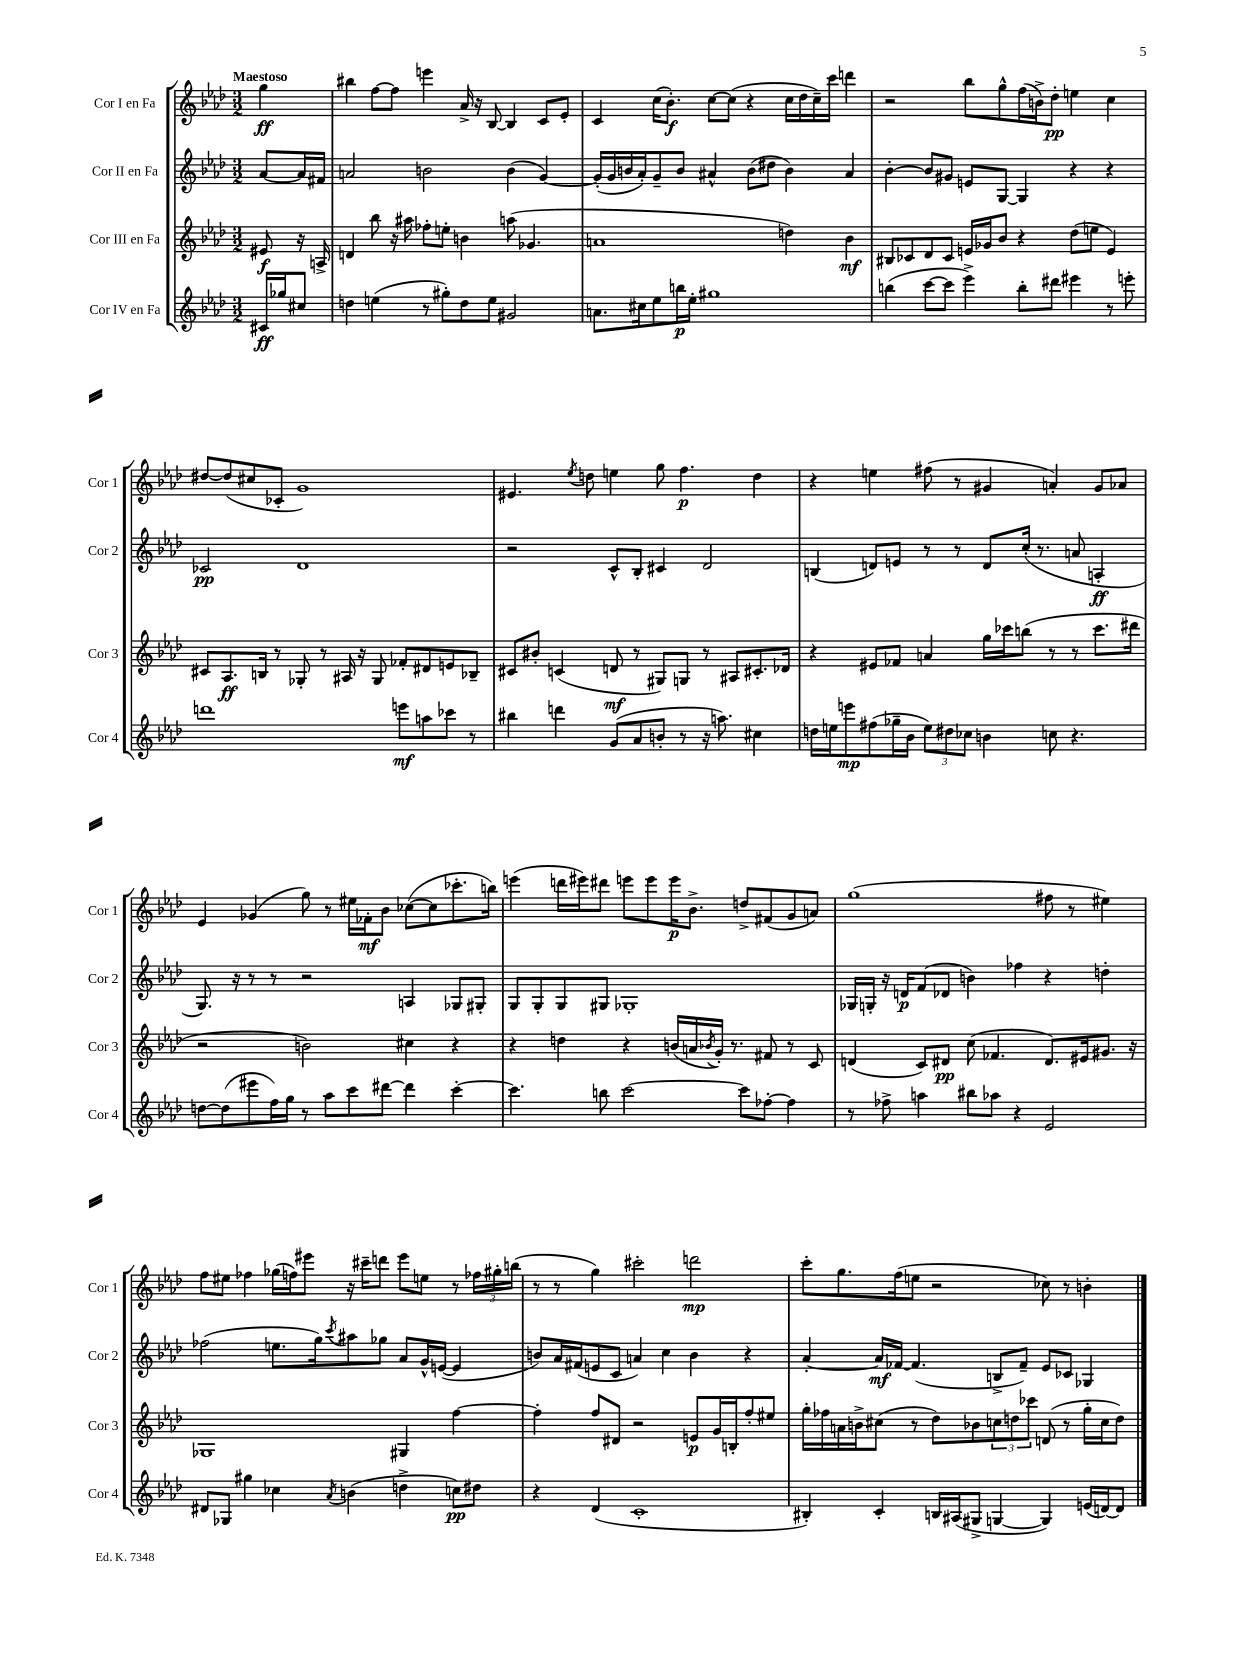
<<
\new StaffGroup <<
\new Staff = "s0" \with { instrumentName = "Cor I en Fa" shortInstrumentName = "Cor 1" } {
    \clef treble \key aes \major \numericTimeSignature \time 3/2 \partial 4 \tempo "Maestoso"
    g''4\ff |
    bis''4 f''8~ f''8 e'''4 aes'16-> r16 bes8~ bes4 c'8 ees'8-. |
    c'4 c''16( bes'8.-.\f) c''8~ c''8( r4 c''16 des''16 c''16--) c'''16 d'''4 |
    r2 bes''8 g''8-^ f''16( b'16->) des''8-.\pp e''4 c''4 |
    dis''8~ dis''8( cis''8 ces'8-. g'1) |
    eis'4. \acciaccatura { ees''8 } d''8 e''4 g''8 f''4.\p d''4 |
    r4 e''4 fis''8( r8 gis'4 a'4-.) gis'8 aes'8 |
    ees'4 ges'4( g''8) r8 eis''16 fes'16-.\mf bes'8 ces''8~( ces''8 ces'''8.-. b''16) |
    e'''4( d'''16 eis'''16) dis'''8 e'''8 e'''8 e'''16\p bes'8.-> d''8-> fis'8( g'8 a'8) |
    g''1( fis''8 r8 eis''4) |
    f''8 eis''8 fes''4 ges''16( f''16) eis'''8 r16 cis'''16-- d'''8 eis'''8 e''8 r8 \tuplet 3/2 { fes''16 gis''16-. b''16( } |
    r8 r8 g''4) cis'''2-. d'''2\mp |
    c'''8-. g''8. f''16( e''8 r2 ces''8) r8 b'4-. \bar "|." |
}
\new Staff = "s1" \with { instrumentName = "Cor II en Fa" shortInstrumentName = "Cor 2" } {
    \clef treble \key aes \major \numericTimeSignature \time 3/2 \partial 4
    aes'8~ aes'16 fis'16 |
    a'2 b'2 b'4( g'4~) |
    g'16-.( g'16 b'16 aes'16-.) g'8-- b'8 ais'4-^ b'8( dis''8 b'4) ais'4 |
    bes'4~-. bes'8 gis'8 e'8 g8~ g4 r4 r4 |
    ces'2\pp des'1 |
    r2 c'8-^ bes8-. cis'4 des'2 |
    b4( d'8) e'8 r8 r8 d'8 c''16-.( r8. a'8 a4-.\ff |
    g8.) r16 r8 r8 r2 a4 ges8 gis8-. |
    g8 g8-. g8 gis8 ges1-. |
    ges16 g16-. r16 d'16\p f'8( des'8 b'4) fes''4 r4 d''4-. |
    fes''2( e''8. g''16) \acciaccatura { c'''8 } ais''8 ges''8 aes'8 g'16-^ e'16~( e'4 |
    b'8) aes'16 fis'16( e'8 c'8 a'4) c''4 b'4 r4 |
    aes'4~-. aes'16\mf fes'16~ fes'4.( b8-> fes'8--) ees'8 ces'8 ges4 \bar "|." |
}
\new Staff = "s2" \with { instrumentName = "Cor III en Fa" shortInstrumentName = "Cor 3" } {
    \clef treble \key aes \major \numericTimeSignature \time 3/2 \partial 4
    eis'8\f r16 a16-> |
    d'4 bes''8 r16 ais''16 fes''8-. e''8-. b'4 a''8( ges'4. |
    a'1 d''4) bes'4\mf |
    bis8 ces'8 des'8 ces'8 e'16 ges'16 bes'8 r4 des''8( e''8 e'4) |
    cis'8 aes8.\ff b16 r8 ges8-. r8 ais16 r16 ges8 fes'8-. dis'8 e'8 bes8-- |
    cis'8 bis'8-. c'4( d'8\mf r8 gis8) g8 r8 ais8 cis'8.-. des'16 |
    r4 eis'8 fes'8 a'4 g''16 ces'''16 b''8( r8 r8 ces'''8. dis'''16 |
    r2 b'2) cis''4 r4 |
    r4 d''4 r4 b'16( a'16 \acciaccatura { bes'8 } g'16-.) r8. fis'8 r8 c'8 |
    d'4( c'8) dis'8\pp c''8( fes'4. dis'8.) eis'16 gis'8. r16 |
    ges1 gis4 f''4~ |
    f''4-. f''8 dis'8 r2 e'8\p g'16 b16-. f''8-. eis''8 |
    g''16-. fes''16 a'16 b'16-> cis''8( r8 des''8) bes'8 \tuplet 3/2 { c''8 d''8 ces'''8 } d'8( r8 g''16-. c''16 d''8) \bar "|." |
}
\new Staff = "s3" \with { instrumentName = "Cor IV en Fa" shortInstrumentName = "Cor 4" } {
    \clef treble \key aes \major \numericTimeSignature \time 3/2 \partial 4
    cis'16\ff ges''16 cis''8 |
    d''4 e''4( r8 gis''8-.) d''8 e''8 gis'2 |
    a'8. cis''16 ees''8 b''16\p ees''16-. gis''1 |
    b''4( c'''8~ c'''8 ees'''4->) b''8-. dis'''8 eis'''4 r8 e'''8-. |
    d'''1 e'''8\mf a''8 ces'''8 r8 |
    bis''4 d'''4 g'8( aes'8 b'8-. r8 r16 a''8.) cis''4 |
    d''16 e''16 e'''8\mp fis''8( ges''16-- bes'16 \tuplet 3/2 { e''8) dis''8 ces''8 } b'4 c''8 r4. |
    d''8~ d''8( eis'''8 f''16) g''16 r8 aes''8 c'''8 dis'''8~ dis'''4 c'''4~-. |
    c'''4. b''8 c'''2~ c'''8 fes''8~-. fes''4 |
    r8 fes''8-> a''4 bis''8 aes''8 r4 ees'2 |
    dis'8 ges8 gis''4 ces''4 \acciaccatura { aes'8 } b'4( d''4-> c''8\pp) dis''8 |
    r4 des'4( c'1-. |
    bis4-.) c'4-. b16 ais16( gis8-> g4~ g4) e'16( d'16~) d'8 \bar "|." |
}
>>
>>
\layout { \context { \Score \remove "Bar_number_engraver" } }
